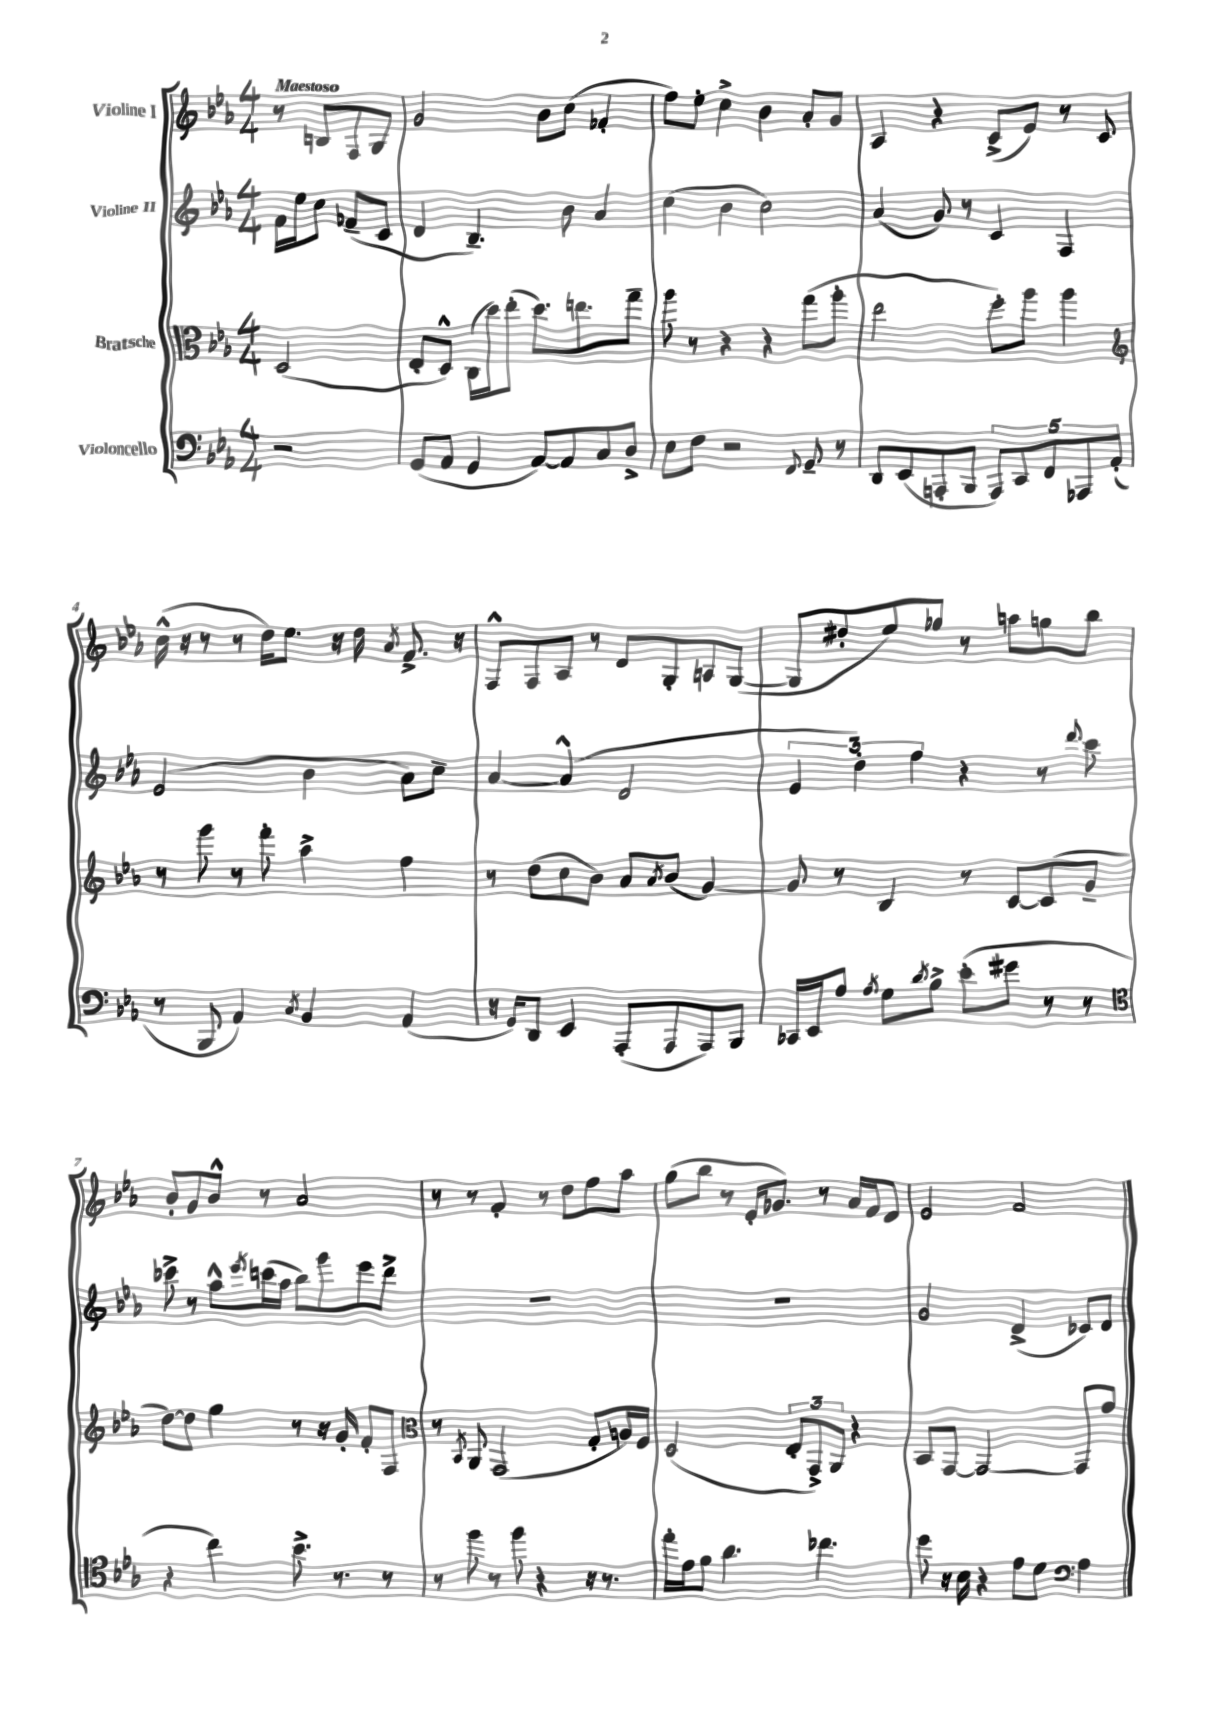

**kern	**kern	**kern	**kern
*staff4	*staff3	*staff2	*staff1
*clefF4	*clefC3	*clefG2	*clefG2
*k[b-e-a-]	*k[b-e-a-]	*k[b-e-a-]	*k[b-e-a-]
*M4/4	*M4/4	*M4/4	*M4/4
2r	(2D/	16f\LL	8r
.	.	16ee-\J	.
.	.	8cc\J	8B/L
.	.	(8f-~/L	8F/
.	.	8c/J	8G/J
=	=	=	=
(8GG/L	8E-'/L	4d/	2g/
8AA-/J	8D^^/J)	.	.
4GG/	(16C\LL	4.B-~/)	.
.	16dd\J)	.	.
.	(8ee-'\J	.	.
[8AA-/L)	8.dd\L)	.	8b-\L
8AA-/]	.	8b-\	(8cc\J
.	8.ee\	.	.
8C/	.	4a-/	4f-'/
8D^/J	8gg~\J	.	.
=	=	=	=
8E-\L	8aa-\	(4cc\	8ff\L)
8F\J	8r	.	8ee-'\J
2r	4r	4b-\	4cc^\
.	4r	2cc\)	4b-\
8qqFF/	.	.	.
8GG~/	(8gg\L	.	8a-'/L
8r	8aa-'\J	.	8g/J
=	=	=	=
8DD/L	2ee-\	(4a-/	4A-/
(8EE-/	.	.	.
8AAA'/	.	8g/)	4r
8BBB-/J	.	8r	.
10AAA/L)	8ff'\L)	4c/	(8c^/L
10CC/	.	.	.
.	8aa-\J	.	8e-/J)
10FF/	.	.	.
.	4aa-\	4F/	8r
10AAA-/	.	.	.
.	.	.	8c/
(10AA-'/J	.	.	.
=	=	=	=
*	*clefG2	*	*
8r	8r	(2e-/	(16cc^^\
.	.	.	16r
8BBB-/	8ggg\	.	8r
4AA-/)	8r	.	8r
.	8fff'\	.	16dd\LK)
.	.	.	8.ee-\J
8qC/	.	.	.
4BB-/	4aa-^\	4b-\	.
.	.	.	16r
.	.	.	16dd\
.	.	.	8qa-/
(4AA-/	4ff\	8a-\L)	8.f^/
.	.	8cc~\J	.
.	.	.	16r
=	=	=	=
16r	8r	[4a-/	8F^^/L
16GG/LK)	.	.	.
8DD/J	(8dd\L	.	8F/
4EE-/	8cc\	(4a-^^/]	8A-/J
.	8b-\J)	.	8r
(8AAA-'/L	8a-/L	2d/	8d/L
.	8qa-/	.	.
8AAA-/	(8b-/J	.	8G'/
8AAA-/)	[4g/)	.	8A/
8BBB-/J	.	.	([8G/J
=	=	=	=
16CC-/LL	8g/]	6e-/	8G/]L
16EE-/J	.	.	.
8A-/J	8r	.	8dd#'/
.	.	6dd'\)	.
8qA-/	.	.	.
8G\L	4B-/	.	8ee-/)
.	.	6ff\	.
8qd/	.	.	.
8B-^\J	.	.	8gg-/J
(8e-'\L	8r	4r	8r
8g#\J	[8c/L	.	8aa\L
8r	(8c/]	8r	8gg\
.	.	8qqddd/	.
8r	8g~/J	8ccc\	8bb-\J
=	=	=	=
*clefC4	*	*	*
4r	[8dd\L)	8ccc-^\	8b-'/L
.	8dd\]J	8r	8g/
4cc\)	4gg\	8aa-^^\L	8b-^^/J
.	.	8qeee-/	.
.	.	(16ccc\L	8r
.	.	16aa-\JJ	.
8.b-^\	8r	8bb-\L)	2a-/
.	16r	8ggg\	.
8.r	16g'/	.	.
.	8f'/L	8eee-\	.
8r	8F/J	8ddd^\J	.
=	=	=	=
*	*clefC3	*	*
8r	8r	1r	8r
.	8qBB-/	.	.
8ff\	8AA-/	.	8r
8r	(2GG/	.	4f'/
8ff\	.	.	.
4r	.	.	8r
.	.	.	8dd\L
16r	8G'/L	.	8ff\
8.r	.	.	.
.	16A/L)	.	8aa-\J
.	16F/JJ	.	.
=	=	=	=
16ee-'\LL	(2D/	1r	(8gg\L
16e-\J	.	.	.
8f\J	.	.	8bb-\J
4.a-\	.	.	8r
.	.	.	16e-'/LK
.	.	.	8.g-/J)
.	12E-'/L	.	.
.	12GG^/)	.	.
4.cc-\	.	.	8r
.	12AA-/J	.	.
.	4r	.	16a-/LL
.	.	.	16f/J
.	.	.	8d/J
=	=	=	=
8dd\	8BB-/L	2g/	2e-/
16r	[8GG/J	.	.
16B-\	.	.	.
4r	2GG/_	.	.
8e-\L	.	(4d^/	2f/
8d\J	.	.	.
*clefF4	*	*	*
4A-\	8GG/]L	8c-/L)	.
.	8g/J	8d/J	.
==	==	==	==
*-	*-	*-	*-
